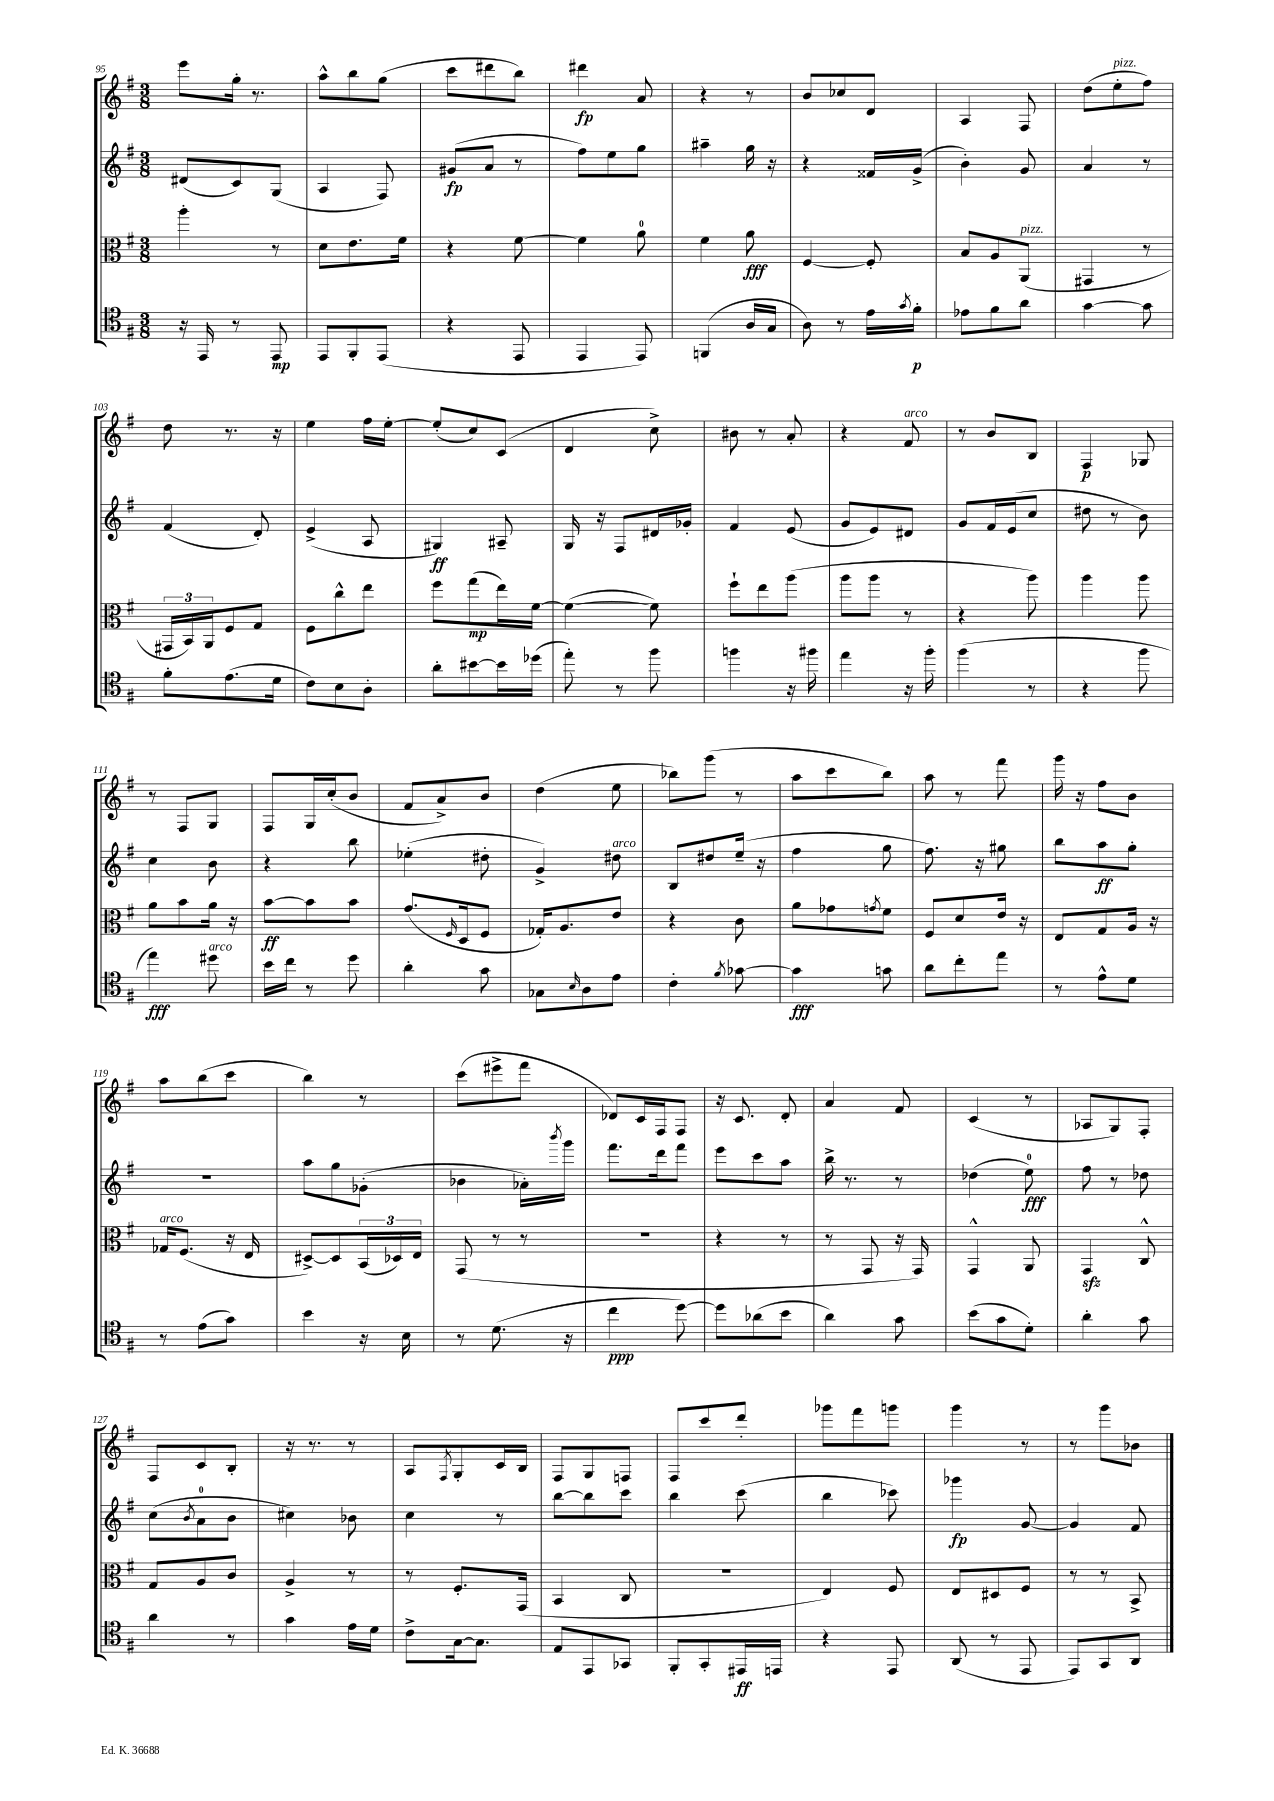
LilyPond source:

<<
\new StaffGroup <<
\new Staff = "s0" {
    \clef treble \key g \major \numericTimeSignature \time 3/8
    e'''8 g''16-. r8. |
    a''8-^ b''8 g''8( |
    c'''8 dis'''8 b''8) |
    dis'''4\fp a'8 |
    r4 r8 |
    b'8 ces''8 d'8 |
    a4 fis8 |
    d''8( e''8-.^\markup { \italic "pizz." } fis''8) |
    d''8 r8. r16 |
    e''4 fis''16 e''16~-. |
    e''8-.( c''8) c'8( |
    d'4 c''8->) |
    bis'8 r8 a'8-. |
    r4 fis'8^\markup { \italic "arco" } |
    r8 b'8 b8 |
    fis4\p ges8 |
    r8 fis8 g8 |
    fis8 g16 c''16-.( b'8 |
    fis'8 a'8->) b'8 |
    d''4( e''8 |
    bes''8) g'''8( r8 |
    a''8 c'''8 b''8) |
    a''8 r8 fis'''8 |
    g'''16 r16 fis''8 b'8 |
    a''8 b''8( c'''8 |
    b''4) r8 |
    c'''8( eis'''8-> fis'''8 |
    des'8) c'16 fis16 fis8 |
    r16 c'8. d'8-. |
    a'4 fis'8 |
    c'4( r8 |
    aes8 g8) fis8-. |
    fis8 c'8 b8-. |
    r16 r8. r8 |
    a8 \acciaccatura { fis8 } g8-. c'16 b16 |
    fis8 g8 f8 |
    fis8 c'''8 d'''8-. |
    ges'''8 fis'''8 g'''8 |
    g'''4 r8 |
    r8 g'''8 bes'8 \bar "|." |
}
\new Staff = "s1" {
    \clef treble \key g \major \numericTimeSignature \time 3/8
    dis'8( c'8) g8( |
    a4 fis8) |
    gis'8\fp( a'8 r8 |
    fis''8) e''8 g''8 |
    ais''4-- g''16 r16 |
    r4 fisis'16 g'16->( |
    b'4-.) g'8 |
    a'4 r8 |
    fis'4( d'8-.) |
    e'4->( a8 |
    gis4\ff) ais8-- |
    g16 r16 fis8 dis'16 ges'16-. |
    fis'4 e'8( |
    g'8 e'8) dis'8 |
    g'8 fis'16 e'16( c''8 |
    dis''8 r8 b'8) |
    c''4 b'8 |
    r4 b''8 |
    ees''4-.( dis''8-. |
    g'4->) dis''8^\markup { \italic "arco" } |
    b8 dis''8 e''16--( r16 |
    fis''4 g''8 |
    fis''8.) r16 gis''8 |
    b''8 a''8\ff g''8-. |
    R4. |
    a''8 g''8 ges'8-.( |
    bes'4 aes'16-.) \acciaccatura { b'''8 } g'''16 |
    fis'''8. d'''16 fis'''8 |
    e'''8 c'''8 a''8 |
    b''16-> r8. r8 |
    des''4( e''8-0\fff) |
    fis''8 r8 des''8 |
    c''8( \acciaccatura { b'8 } a'8-0 b'8 |
    cis''4) bes'8 |
    c''4 r8 |
    b''8~ b''8 c'''8 |
    b''4 c'''8( |
    b''4 ces'''8) |
    ges'''4\fp g'8~ |
    g'4 fis'8 \bar "|." |
}
\new Staff = "s2" {
    \clef alto \key g \major \numericTimeSignature \time 3/8
    a''4-. r8 |
    d'8 e'8. fis'16 |
    r4 fis'8~ |
    fis'4 a'8-0 |
    fis'4 a'8\fff |
    fis4~ fis8-. |
    b8 a8 a,8^\markup { \italic "pizz." }( |
    gis,4 r8 |
    \tuplet 3/2 { gis,16 b,16) a,16 } fis8 g8 |
    fis8 c''8-^ e''8 |
    fis''8 g''8\mp( e''16) fis'16~ |
    fis'4~( fis'8) |
    fis''8-! e''8 a''8( |
    a''8 a''8 r8 |
    r4 a''8) |
    a''4 a''8 |
    a'8 b'8 a'16 r16 |
    b'8~\ff b'8 b'8 |
    g'8.( \grace { fis16 } d16 fis8 |
    ges16-.) a8. e'8 |
    r4 c'8 |
    a'8 ges'8 \acciaccatura { g'8 } fis'8 |
    fis8 d'8 e'16 r16 |
    e8 g8 a16 r16 |
    ges16^\markup { \italic "arco" } fis8.( r16 e16 |
    dis8~->) dis8 \tuplet 3/2 { b,16( des16) e16 } |
    g,8( r8 r8 |
    R4. |
    r4 r8 |
    r8 g,8 r16 g,16) |
    g,4-^ a,8 |
    g,4\sfz c8-^ |
    g8 a8 c'8 |
    a4-> r8 |
    r8 fis8.-. g,16( |
    b,4 c8 |
    R4. |
    e4) fis8 |
    e8 dis8 fis8 |
    r8 r8 b,8-> \bar "|." |
}
\new Staff = "s3" {
    \clef tenor \key g \major \numericTimeSignature \time 3/8
    r16 e,16 r8 e,8\mp |
    e,8 fis,8-. e,8( |
    r4 e,8 |
    e,4 e,8) |
    f,4( a16 g16 |
    a8) r8 e'16 \acciaccatura { g'8 } fis'16-.\p |
    ees'8 fis'8 a'8 |
    g'4~ g'8 |
    fis'8-. e'8.( d'16 |
    c'8) b8 a8-. |
    a'8-. bis'8~ bis'16 des''16( |
    e''8-.) r8 fis''8 |
    f''4 r16 fis''16 |
    e''4 r16 fis''16-. |
    fis''4( r8 |
    r4 fis''8 |
    e''4\fff) dis''8^\markup { \italic "arco" } |
    b'16 c''16 r8 d''8 |
    a'4-. g'8 |
    ges8 \grace { b16 } a8 e'8 |
    c'4-. \acciaccatura { fis'8 } ges'8~ |
    ges'4\fff g'8 |
    a'8 c''8-. e''8 |
    r8 e'8-^ d'8 |
    r8 e'8( g'8) |
    b'4 r16 b16 |
    r8 d'8.( r16 |
    c''4\ppp d''8~) |
    d''8 aes'8( b'8 |
    a'4) g'8 |
    b'8( g'8 d'8-.) |
    a'4-. g'8 |
    a'4 r8 |
    g'4 e'16 d'16 |
    c'8-> g16~ g8. |
    e8 e,8 ges,8 |
    fis,8-. g,8-. eis,16\ff e,16 |
    r4 e,8 |
    a,8( r8 e,8 |
    e,8) g,8 a,8 \bar "|." |
}
>>
>>
\layout { \context { \Score currentBarNumber = #95 } }
